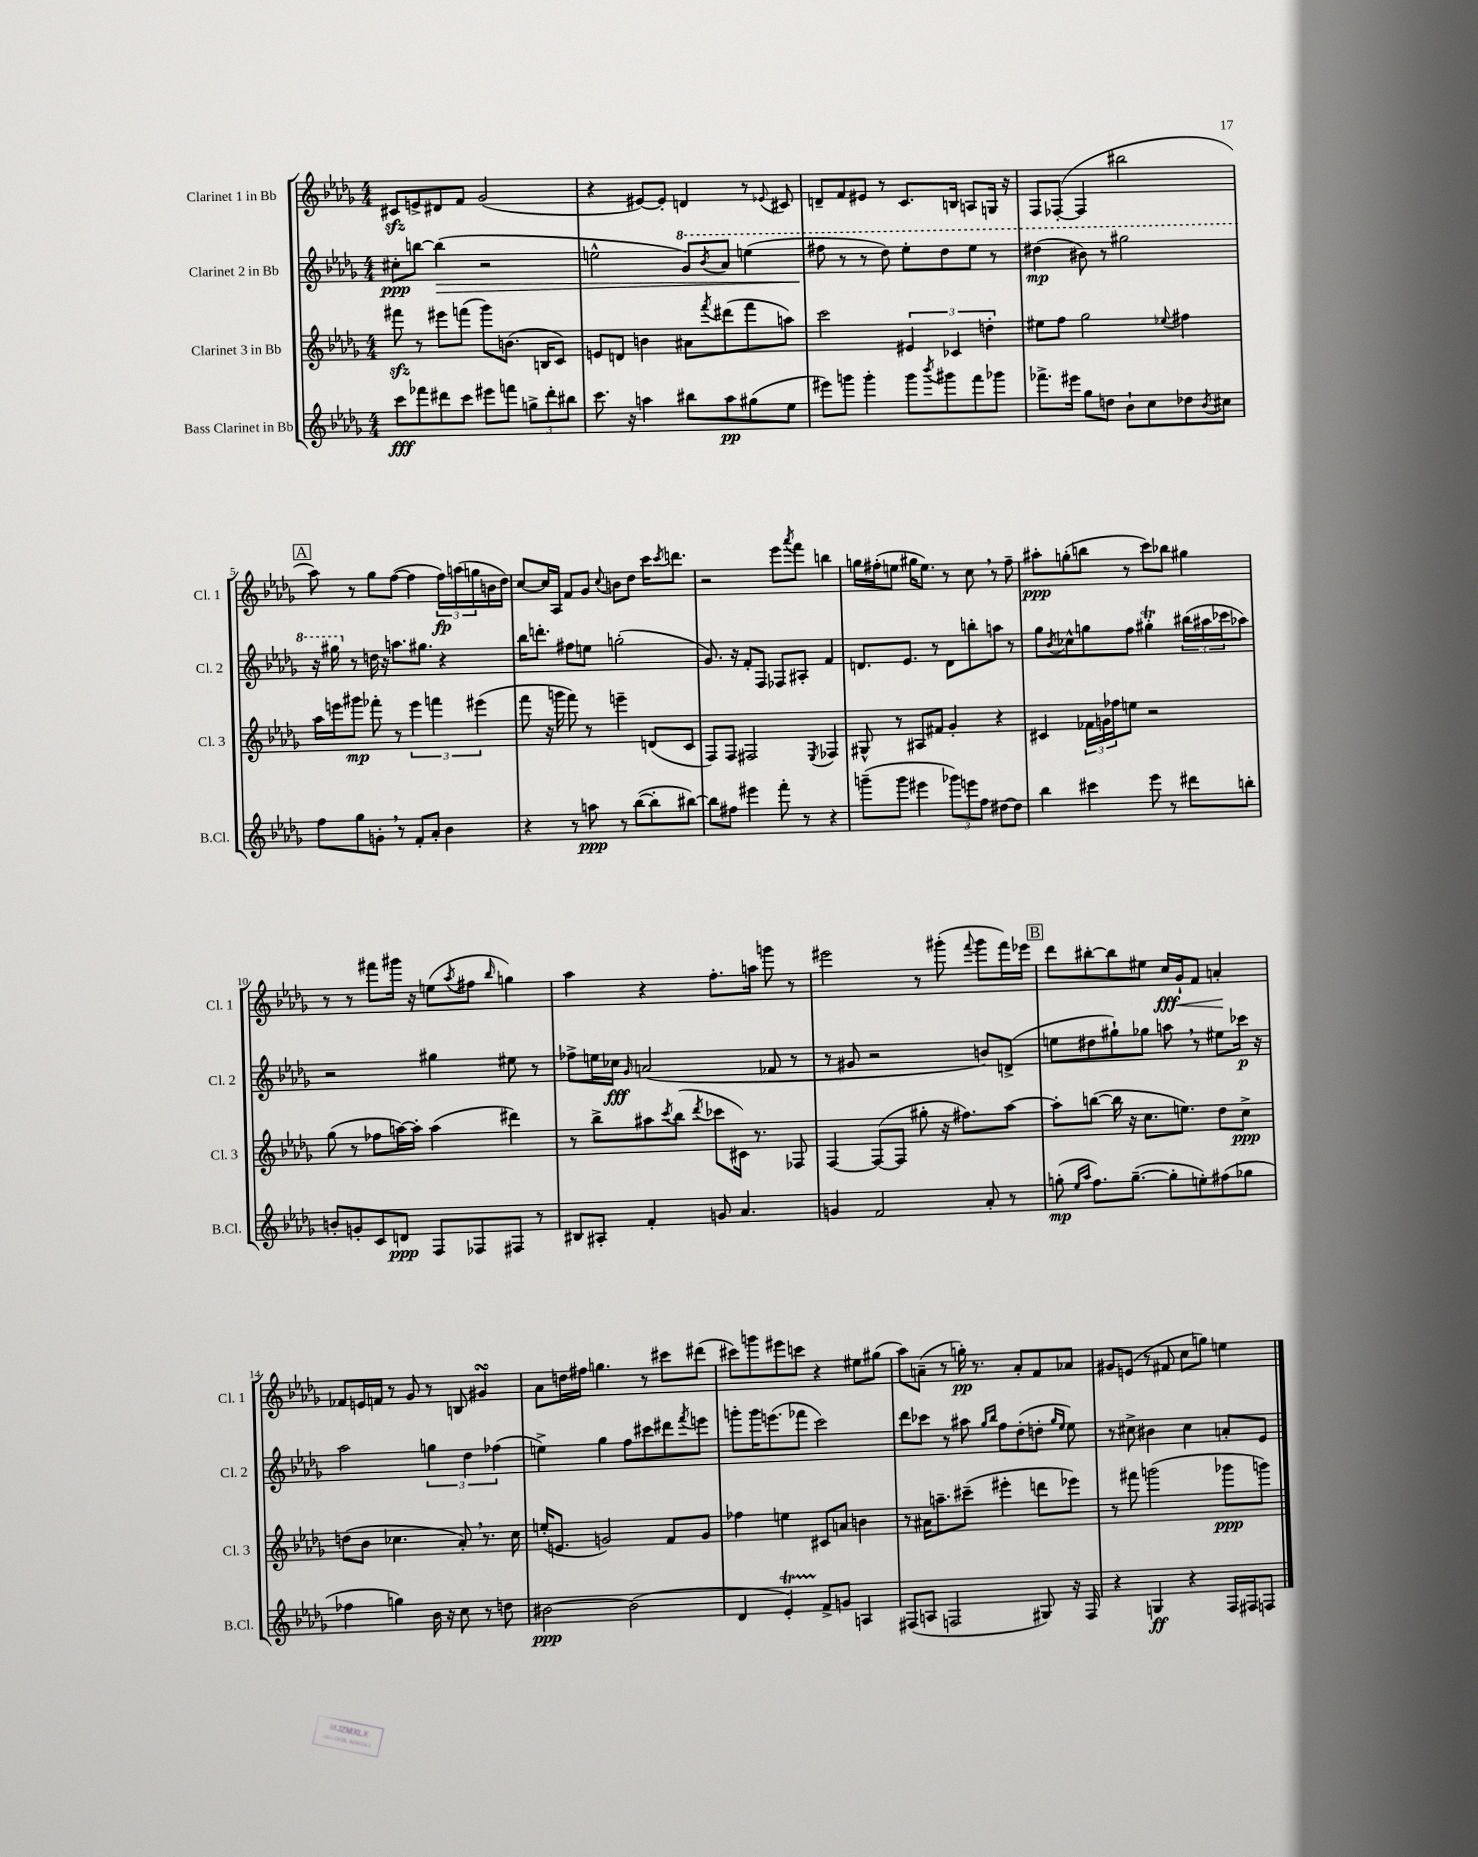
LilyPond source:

<<
\new StaffGroup <<
\new Staff = "s0" \with { instrumentName = "Clarinet 1 in Bb" shortInstrumentName = "Cl. 1" } {
    \clef treble \key des \major \numericTimeSignature \time 4/4
    cis'8\sfz e'8-> dis'8 f'8 ges'2( |
    r4 eis'8~) eis'8-. d'4 r8 \appoggiatura { ees'8 } cis'8 |
    d'8-- f'8 eis'8 r8 c'8. b16 a8 g16 r16 |
    f8 fes8~-.( fes4 bis''2 |
    \mark \markup { \box "A" } aes''8) r8 ges''8 f''8~( f''4 \tuplet 3/2 { f''16\fp) a''16( g''16 } b'16 des''16) |
    c''8~ c''16 aes16 f'8 ges'8 \appoggiatura { c''8 } b'8 des''8 c'''16 \acciaccatura { c'''8 } d'''8. |
    r2 ees'''8 \acciaccatura { aes'''8 } f'''8 b''4 |
    g''16 fis''16-.( e''8 gis''16 e''8.) r8 c''8 \breathe r8 fis''8-- |
    ais''8-.\ppp g''8-.( b''8 r8 c'''8) bes''8 gis''4 |
    r8 r8 fis'''8 gis'''16 r16 e''8( \acciaccatura { aes''8 } fis''8 \grace { bes''16 } g''4) |
    aes''4 r4 f''8.-. a''16 g'''8 r8 |
    eis'''2 r8 gis'''8-.( \appoggiatura { f'''8 } gis'''8 f'''16) ees'''16 |
    \mark \markup { \box "B" } des'''8 bis''8~-. bis''8 eis''8 c''16\fff ges'16-!\< f'8 a'4-.\! |
    fes'8 e'16 f'16 r8 ges'8 r8 b8 gis'4\turn |
    aes'8 d''16 fis''16 g''4. r8 cis'''8 dis'''8( |
    cis'''8) g'''8 eis'''8 c'''8 r4 eis''8 gis''8( |
    aes''8) a'8--( r8 g''16-.\pp) r8. a'8-. f'8 aes'8 |
    gis'8 e'8( r8 fis'8 c''8 g''8) e''4 \bar "|." |
}
\new Staff = "s1" \with { instrumentName = "Clarinet 2 in Bb" shortInstrumentName = "Cl. 2" } {
    \clef treble \key des \major \numericTimeSignature \time 4/4
    cis''8-.\ppp b''8~ b''4\>( r2 |
    e''2-^ \ottava #1 ges''8) \acciaccatura { bes''8 } aes''8 e'''4( |
    fis'''8\! r8 r8 des'''8) ees'''8-. des'''8 ees'''8 r8 |
    dis'''4\mp( bis''8) r8 gis'''2 |
    \mark \markup { \box "A" } r16 gis'''16 \ottava #0 r8 d''16 r16 a''8. gis''8. r4 |
    bes''16 d'''8.-. fis''8 e''8 g''2-.( |
    ges'8.) r16 f'8-. f8 fes8 ais8-. f'4 |
    d'8. ees'8. r8 d'8 b''8-. a''8 r8 |
    ges''8 \acciaccatura { bes'8 } ces''8-^ g''8 f''8 gis''4-.\trill \tuplet 3/2 { bis''16( ais''16 ces'''16 } aes''8) |
    r2 gis''4 eis''8 r8 |
    fes''8-> e''16 ces''16\fff \grace { ges'16 } a'2( fes'8 r8 |
    r8 gis'8 r2 b'8) d'8->( |
    \mark \markup { \box "B" } e''8 dis''8 gis''8-!) ges''8 a''8 \breathe r8 eis''8 ces'''16\p r16 |
    aes''2 \tuplet 3/2 { g''4 des''4 fes''4( } |
    e''4->) ges''4 f''8 cis'''8 dis'''8 \acciaccatura { f'''8 } e'''8 |
    g'''8-. g'''16 e'''8.( fes'''8 c'''2) |
    des'''8 ces'''8 r8 ais''8 \grace { ges''16 bes''16 } f''8 des''8-.( d''8-. \grace { ges''16 ees''16 } ees''8) |
    r8 cis''8-> bis'4 cis''4 a'8-. ees'8 \bar "|." |
}
\new Staff = "s2" \with { instrumentName = "Clarinet 3 in Bb" shortInstrumentName = "Cl. 3" } {
    \clef treble \key des \major \numericTimeSignature \time 4/4
    fis'''8\sfz r8 eis'''8 f'''8( ges'''8) b'8.( b16 c'8) |
    e'8 d'8 b'4 ais'8 \acciaccatura { f'''8 } dis'''8( f'''8 a''8) |
    c'''2 \tuplet 3/2 { eis'4 ces'4 d''4-. } |
    eis''8 f''8 ges''2 \appoggiatura { ees''8 } fis''4 |
    \mark \markup { \box "A" } aes''16 e'''16 gis'''8\mp fes'''8-. r8 \tuplet 3/2 { e'''4 f'''4 eis'''4( } |
    f'''8 r16 g'''16 f'''8) r8 e'''4-- d'8( c'8 |
    f8) f8 fis2 \acciaccatura { ees8 } fes4 |
    gis8-^ r8 ais8 fis'8 ges'4-. r4 |
    cis'4 \tuplet 3/2 { fes'16 g'16 fes''16 } e''8 r2 |
    ges''8( r8 fes''8 a''16~) a''16-. a''4( dis'''4) |
    r8 bes''8-> ais''8 \acciaccatura { c'''8 } bes''8( \acciaccatura { des'''8 } ces'''8 cis'16) r8. fes8 |
    f4~ f8~( f8 gis''8-. r16 fis''8.) aes''8~ |
    \mark \markup { \box "B" } aes''8-. b''8~( b''16 r16 c''8. e''8.) des''8 c''8->\ppp |
    d''8( bes'8 ces''4. aes'8-.) \breathe r8. ces''16 |
    e''16-.( e'8. g'2) f'8 g'8 |
    fes''4 e''4 cis'8 a'8 b'4 |
    r8 ais'16 a''8.-- cis'''8--( eis'''4-. d'''8 ees'''8) |
    r8 fis'''8 g'''2( ges'''8\ppp g'''8) \bar "|." |
}
\new Staff = "s3" \with { instrumentName = "Bass Clarinet in Bb" shortInstrumentName = "B.Cl." } {
    \clef treble \key des \major \numericTimeSignature \time 4/4
    c'''8\fff fes'''8 dis'''8 c'''8 eis'''8 f'''8 \tuplet 3/2 { g''8-> dis'''8-. bis''8 } |
    c'''8. r16 a''4 bis''8 a''8\pp gis''8( ees''8 |
    eis'''8) g'''8 g'''4-. g'''8 \acciaccatura { bes'''8 } gis'''8 f'''8 ges'''8 |
    fes'''8.-> eis'''16 ges''8 d''8 bes'8-! c''8 des''8 \acciaccatura { bes'8 } cis''8 |
    \mark \markup { \box "A" } f''8 ges''8 g'8-. \breathe r8 f'8-. aes'8-. bes'4 |
    r4 r8 a''8\ppp r8 bes''8~( bes''8-. bis''8~) |
    bis''8 fis''8 eis'''4 f'''8-. r8 r4 |
    g'''8--( g'''8 eis'''4 \tuplet 3/2 { ges'''8) e'''8 f''8 } dis''8~ dis''8 |
    bes''4 cis'''4 ees'''8 r8 dis'''8 b''8-. |
    b'8-. g'8-. c'8 d'8\ppp f8 fes8 fis8 r8 |
    bis8 ais8-. f'4-. g'8 aes'4. |
    g'4 f'2 aes'8-. r8 |
    \mark \markup { \box "B" } g''8-.\mp( \grace { ees''16 aes''16 } f''8.) g''8.~--( g''8-. e''8-.) fis''8( ges''8 |
    fes''4 g''4) bes'16 r16 c''8 r8 d''8 |
    bis'2~\ppp bis'2( |
    des'4 ees'4-.\startTrillSpan) f'8->\stopTrillSpan g'8 a4 |
    fis8( a8 f2 gis8) r16 f16 |
    r4 g4\ff r4 f16 fis16 f8 \bar "|." |
}
>>
>>
